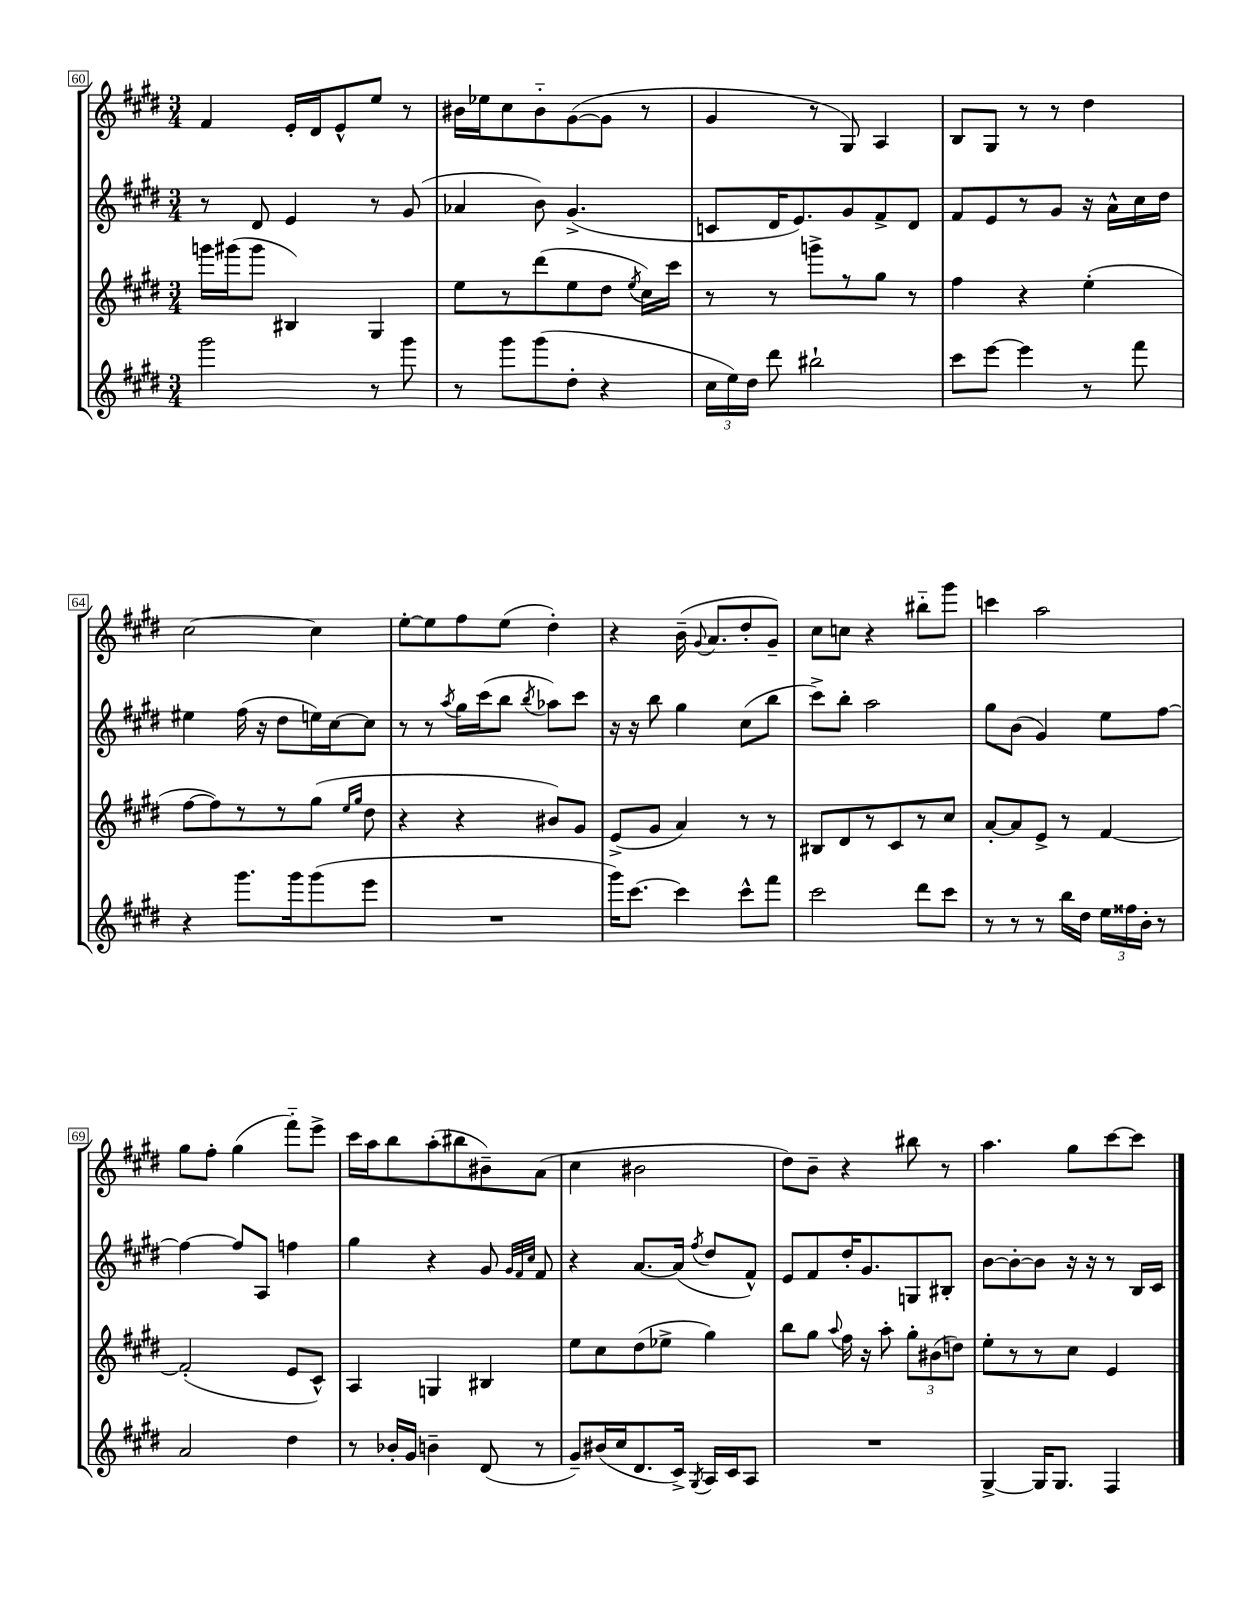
<<
\new StaffGroup <<
\new Staff = "s0" {
    \clef treble \key e \major \numericTimeSignature \time 3/4
    \autoBeamOff fis'4 e'16[-. dis'16 e'8-^ e''8] r8 |
    bis'16[ ees''16 cis''8 bis'8-_ gis'8~( gis'8] r8 |
    gis'4 r8 gis8) a4 |
    b8[ gis8] r8 r8 dis''4 |
    cis''2~ cis''4 |
    e''8[~-. e''8 fis''8 e''8]( dis''4-.) |
    r4 b'16--( \appoggiatura { gis'8 } a'8.[ dis''8-. gis'8]--) |
    cis''8[ c''8] r4 bis''8[-_ gis'''8] |
    c'''4 a''2 |
    gis''8[ fis''8]-. gis''4( fis'''8[-_) e'''8]-> |
    cis'''16[ a''16 b''8 a''8-.( bis''8 bis'8--) a'8]( |
    cis''4 bis'2 |
    dis''8[) b'8]-- r4 bis''8 r8 |
    a''4. gis''8[ cis'''8~ cis'''8] \bar "|." |
}
\new Staff = "s1" {
    \clef treble \key e \major \numericTimeSignature \time 3/4
    \autoBeamOff r8 dis'8 e'4 r8 gis'8( |
    aes'4 b'8) gis'4.->( |
    c'8[ dis'16 e'8.) gis'8 fis'8-> dis'8] |
    fis'8[ e'8 r8 gis'8] r16 a'16[-^ cis''16 dis''16] |
    eis''4 fis''16( r16 dis''8[ e''16) cis''16~ cis''8] |
    r8 r8 \acciaccatura { a''8 } gis''16[ cis'''16( b''8] \acciaccatura { b''8 } aes''8[) cis'''8] |
    r16 r16 b''8 gis''4 cis''8[( b''8] |
    cis'''8[->) b''8]-. a''2 |
    gis''8[ b'8]( gis'4) e''8[ fis''8]~ |
    fis''4~ fis''8[ a8] f''4 |
    gis''4 r4 gis'8 \grace { gis'32[ fis'32 cis''32] } fis'8 |
    r4 a'8.[~ a'16]( \acciaccatura { fis''8 } dis''8[ fis'8]-^) |
    e'8[ fis'8 dis''16-. gis'8. g8 bis8]-. |
    b'8[~ b'8~-. b'8] r16 r16 r8 b16[ cis'16] \bar "|." |
}
\new Staff = "s2" {
    \clef treble \key e \major \numericTimeSignature \time 3/4
    \autoBeamOff g'''16[ gis'''16( gis'''8] bis4) gis4 |
    e''8[ r8 dis'''8( e''8 dis''8] \acciaccatura { e''8 } cis''16[) cis'''16] |
    r8 r8 g'''8[-> r8 gis''8] r8 |
    fis''4 r4 e''4-.( |
    fis''8[~ fis''8) r8 r8 gis''8]( \grace { e''16[ gis''16] } dis''8 |
    r4 r4 bis'8[) gis'8] |
    e'8[->( gis'8] a'4) r8 r8 |
    bis8[ dis'8 r8 cis'8 r8 cis''8] |
    a'8[~-. a'8 e'8]-> r8 fis'4~ |
    fis'2-.( e'8[ cis'8]-^) |
    a4 g4 bis4 |
    e''8[ cis''8 dis''8( ees''8]-> gis''4) |
    b''8[ gis''8] \appoggiatura { a''8 } fis''16 r16 a''8-. \tuplet 3/2 { gis''8[-. bis'8( d''8]) } |
    e''8[-. r8 r8 cis''8] e'4 \bar "|." |
}
\new Staff = "s3" {
    \clef treble \key e \major \numericTimeSignature \time 3/4
    \autoBeamOff gis'''2 r8 gis'''8 |
    r8 gis'''8[ gis'''8( dis''8]-. r4 |
    \tuplet 3/2 { cis''16[ e''16) dis''16] } dis'''8 bis''2-! |
    cis'''8[ e'''8]~ e'''4 r8 fis'''8 |
    r4 gis'''8.[ gis'''16 gis'''8( e'''8] |
    R2. |
    gis'''16[) cis'''8.]~ cis'''4 cis'''8[-^ fis'''8] |
    cis'''2 dis'''8[ cis'''8] |
    r8 r8 r8 b''16[ dis''16] \tuplet 3/2 { e''16[ fisis''16 b'16]-. } r8 |
    a'2 dis''4 |
    r8 bes'16[-. gis'16] b'4-- dis'8( r8 |
    gis'8[--) bis'16( cis''16 dis'8. cis'16]->) \acciaccatura { gis8 } a16[ cis'16 a8] |
    R2. |
    gis4~-> gis16[ gis8.] fis4 \bar "|." |
}
>>
>>
\layout { \context { \Score currentBarNumber = #60 \override BarNumber.stencil = #(make-stencil-boxer 0.1 0.3 ly:text-interface::print) } }
